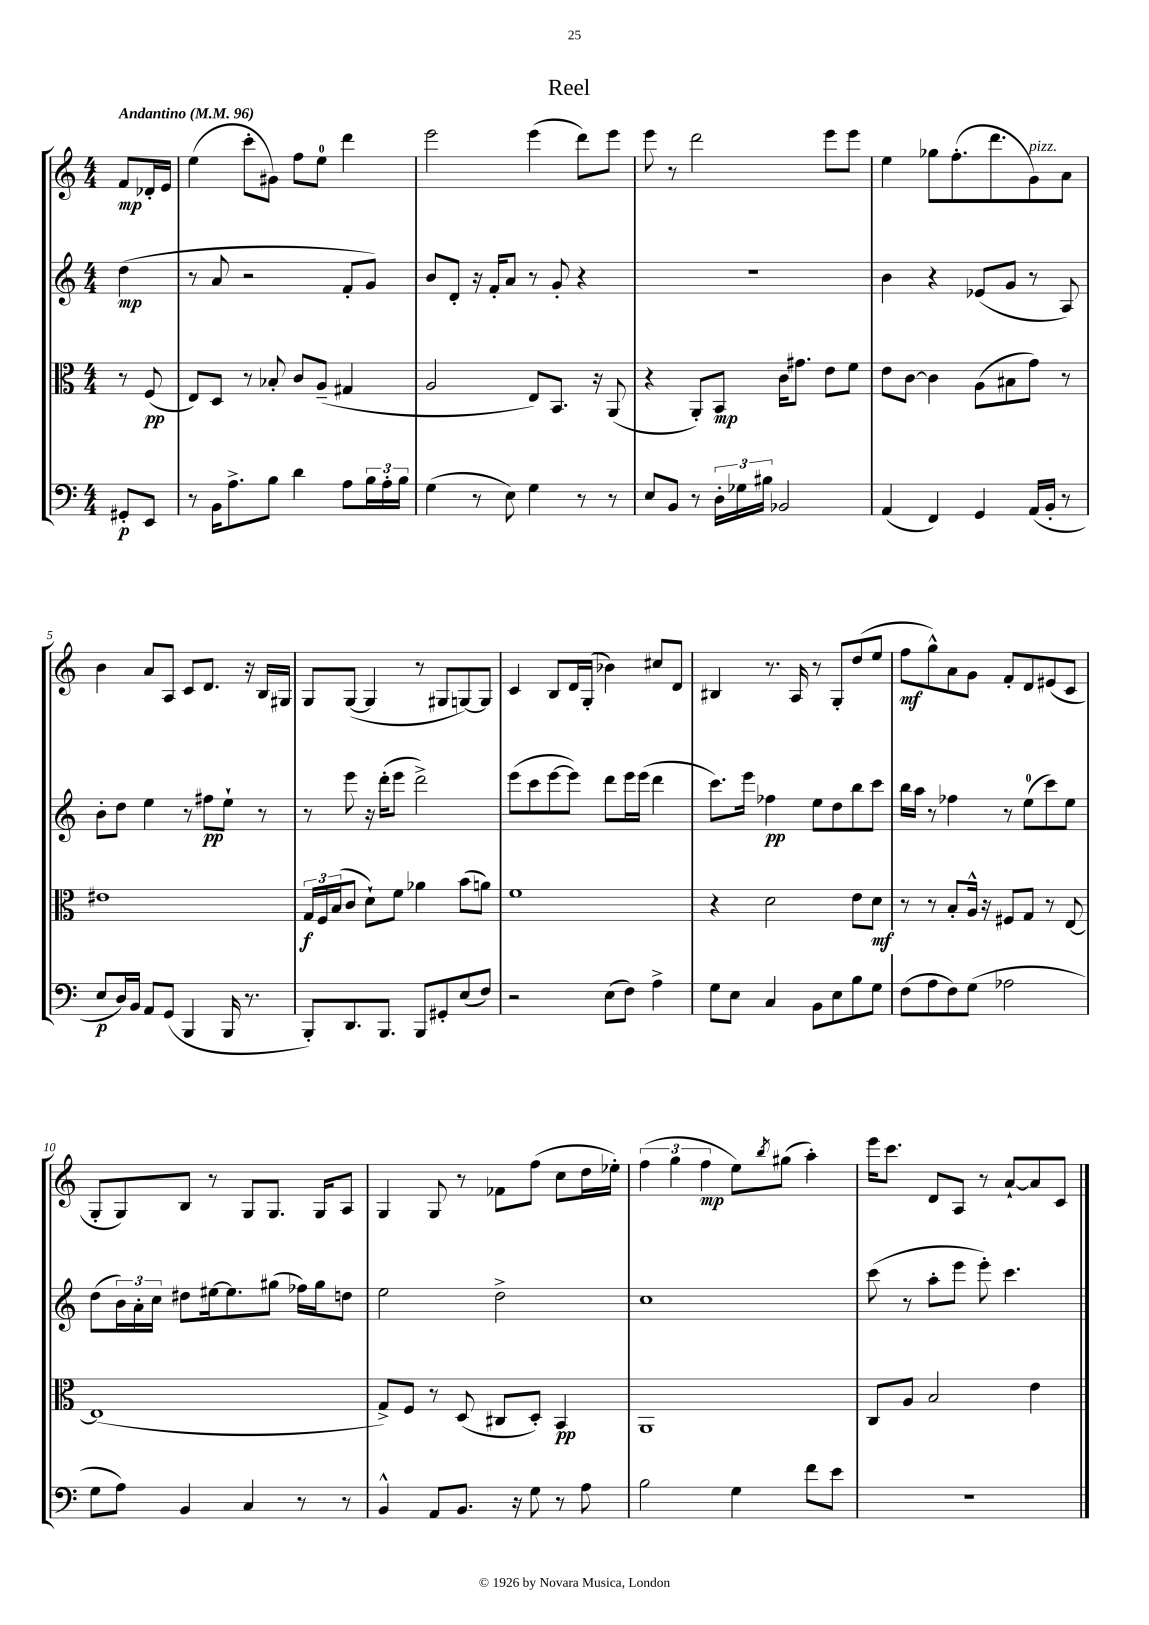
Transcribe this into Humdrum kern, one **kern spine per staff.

**kern	**kern	**kern	**kern
*staff4	*staff3	*staff2	*staff1
*clefF4	*clefC3	*clefG2	*clefG2
*k[]	*k[]	*k[]	*k[]
*M4/4	*M4/4	*M4/4	*M4/4
*MM96	*MM96	*MM96	*MM96
8GG#'	8r	(4dd	8f
8EE	(8F	.	16d-'
.	.	.	16e
=	=	=	=
8r	8E)	8r	(4ee
16BB	8D	8a	.
8.A^	.	.	.
.	8r	2r	8ccc'
8B	8B-'	.	8g#)
4d	8c	.	8ff
.	(8A~	.	8ee
8A	4G#	8f'	4ddd
24B	.	8g)	.
24A'	.	.	.
24B	.	.	.
=	=	=	=
(4G	2A	8b	2eee
.	.	8d'	.
8r	.	16r	.
.	.	16f'	.
8E)	.	8a	.
4G	8E)	8r	(4eee
.	8.BB	8g'	.
8r	.	4r	8ddd)
.	16r	.	.
8r	(8AA	.	8eee
=	=	=	=
8E	4r	1r	8eee
8BB	.	.	8r
8r	8AA')	.	2ddd
24D'	8BB	.	.
24G-	.	.	.
24B#	.	.	.
2BB-	16c	.	.
.	8.g#	.	.
.	8e	.	8eee
.	8f	.	8eee
=	=	=	=
(4AA	8e	4b	4ee
.	[8c	.	.
4FF)	4c]	4r	8gg-
.	.	.	(8.ff'
4GG	(8A	(8e-	.
.	.	.	8.ddd
.	8B#	8g	.
(16AA	8g)	8r	8g)
16BB'	.	.	.
8r	8r	8A)	8a
=	=	=	=
8E	1e#	8b'	4b
16D)	.	8dd	.
16BB	.	.	.
8AA	.	4ee	8a
(8GG	.	.	8A
4BBB	.	8r	8c
.	.	8ff#	8.d
16BBB	.	8ee`	.
8.r	.	.	16r
.	.	8r	16B
.	.	.	16G#
=	=	=	=
8BBB')	24G	8r	8G
.	24F	.	.
.	(24B	.	.
8.DD	8c	8eee	([8G
.	8d`)	16r	4G]
8.BBB	.	(16ddd'	.
.	8f	8eee	.
8BBB	4a-	2ddd^)	8r
8GG#'	.	.	8G#
(8E	(8b	.	[8G)
8F)	8a)	.	8G]
=	=	=	=
2r	1f	(8eee	4c
.	.	8ccc	.
.	.	[8eee	8B
.	.	8eee])	16d
.	.	.	(16G'
(8E	.	8ddd	4b-)
8F)	.	16eee	.
.	.	(16eee	.
4A^	.	4ddd	8cc#
.	.	.	8d
=	=	=	=
8G	4r	8.ccc)	4B#
8E	.	.	.
.	.	16eee	.
4C	2d	4ff-	8.r
.	.	.	16A
8BB	.	8ee	8r
8E	.	8dd	8G'
8B	8e	8bb	(8dd
8G	8d	8ccc	8ee
=	=	=	=
(8F	8r	16bb	8ff
.	.	16aa	.
8A	8r	8r	8gg^^)
8F)	8B'	4ff-	8a
(8G	16A^^	.	8g
.	16r	.	.
2A-	8F#	8r	8f'
.	8G	(8ee	8d
.	8r	8ccc)	(8e#
.	[8E	8ee	8c
=	=	=	=
8G	(1E]	(8dd	8G'
8A)	.	24b)	8G)
.	.	24a'	.
.	.	24cc	.
4BB	.	8dd#	8B
.	.	[16ee#	8r
.	.	8.ee#]	.
4C	.	.	8G
.	.	(8gg#	8.G
8r	.	16ff-)	.
.	.	16gg#	16G
8r	.	8dd	8A
=	=	=	=
4BB^^	8G^)	2ee	4G
.	8F	.	.
8AA	8r	.	8G
8.BB	(8D	.	8r
.	8C#	2dd^	8f-
16r	.	.	.
8G	8D')	.	(8ff
8r	4BB	.	8cc
8A	.	.	16dd
.	.	.	16ee-')
=	=	=	=
2B	1AA	1cc	(6ff
.	.	.	6gg
.	.	.	6ff
4G	.	.	8ee)
.	.	.	8qbb
.	.	.	(8gg#
8f	.	.	4aa')
8e	.	.	.
=	=	=	=
1r	8C	(8ccc	16eee
.	.	.	8.ccc
.	8A	8r	.
.	2B	8aa'	8d
.	.	8eee	8A
.	.	8eee')	8r
.	.	4.ccc	[8a`
.	4e	.	8a]
.	.	.	8c
==	==	==	==
*-	*-	*-	*-
